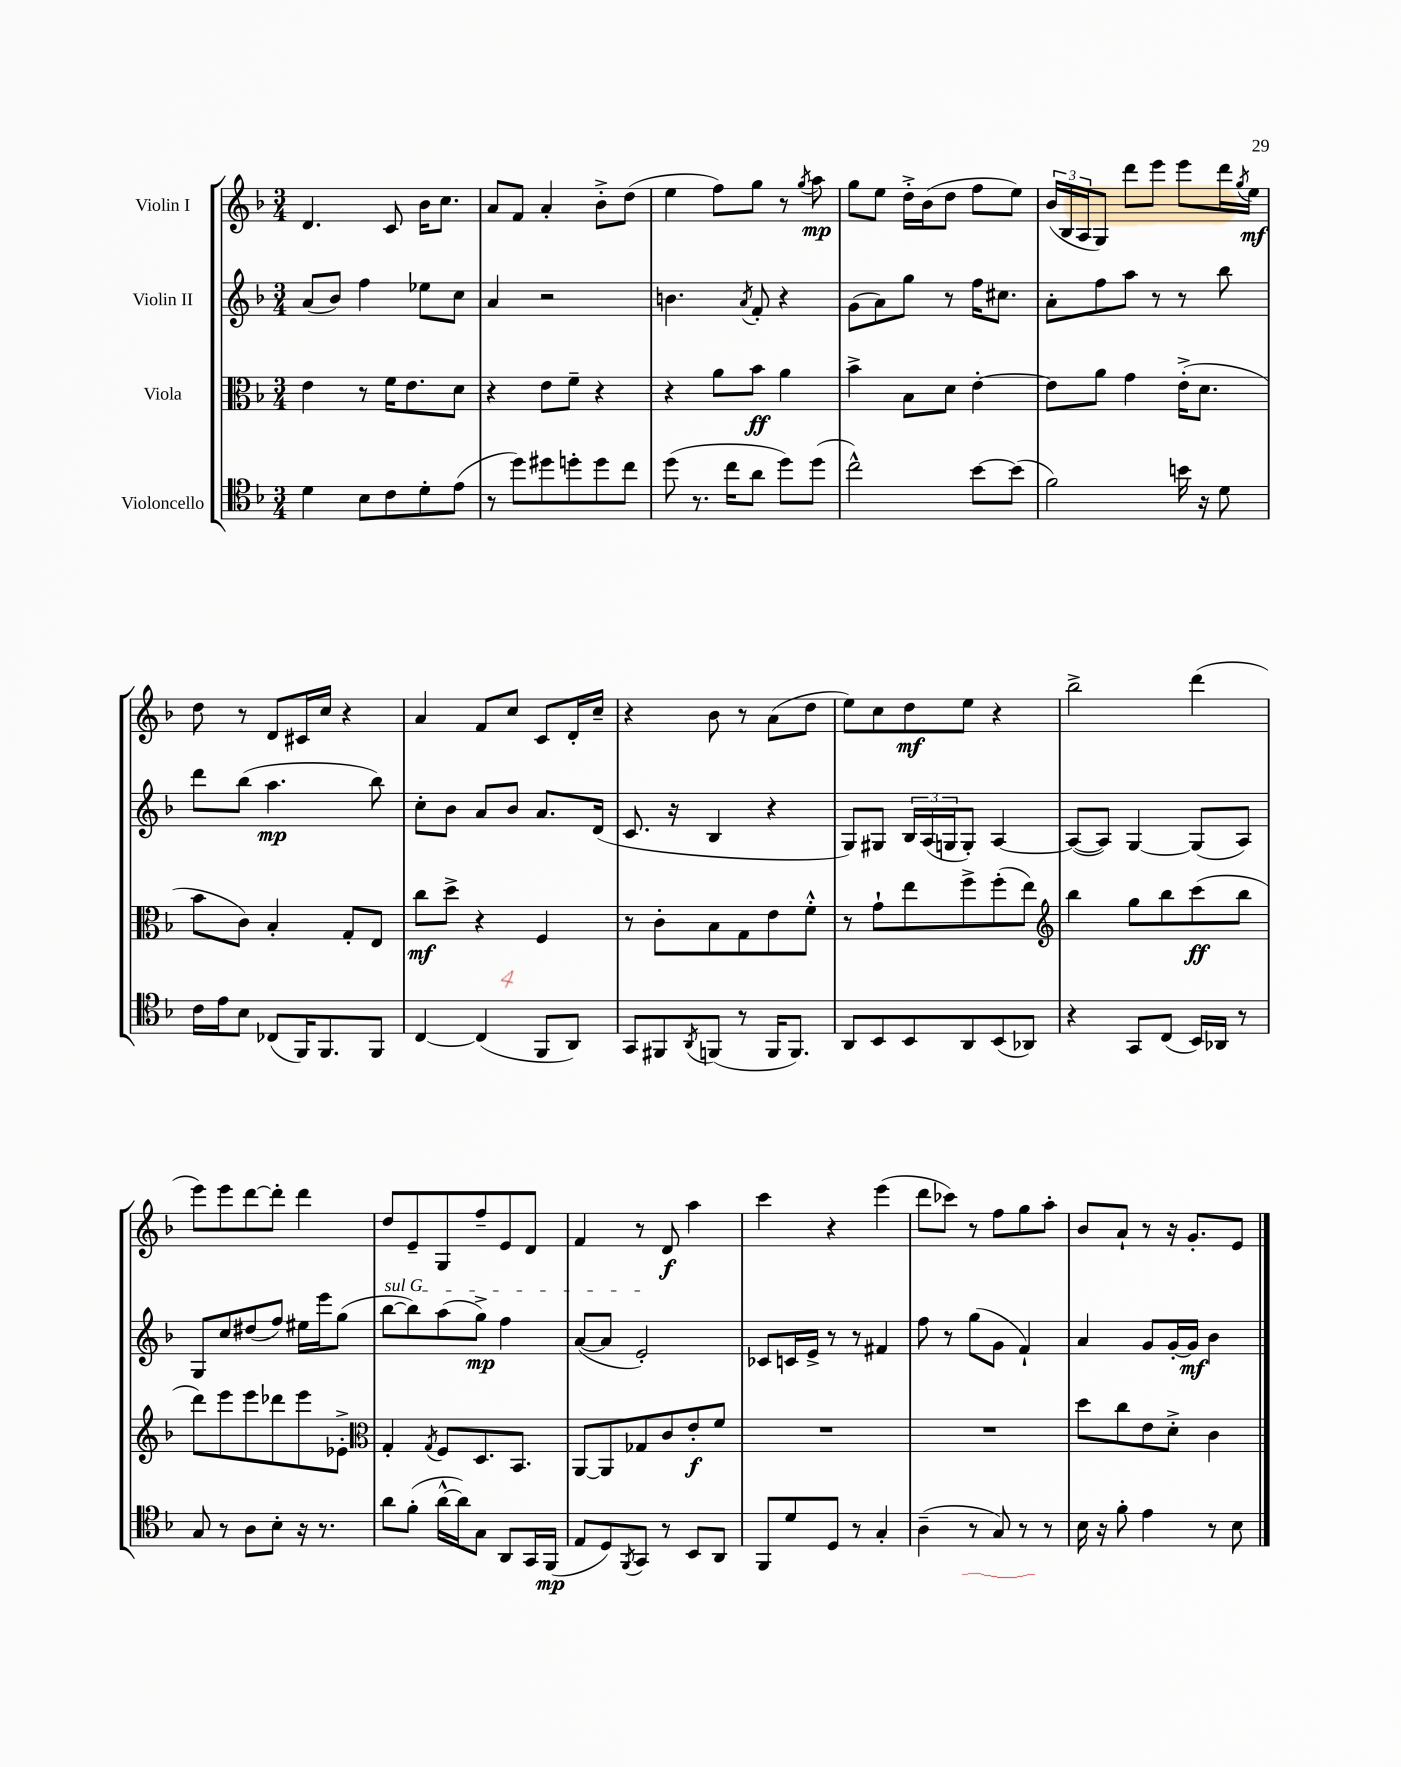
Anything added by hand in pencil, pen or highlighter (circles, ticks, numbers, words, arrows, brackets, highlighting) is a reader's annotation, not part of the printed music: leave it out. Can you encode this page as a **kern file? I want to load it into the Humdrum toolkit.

**kern	**kern	**kern	**kern
*staff4	*staff3	*staff2	*staff1
*clefC4	*clefC3	*clefG2	*clefG2
*k[b-]	*k[b-]	*k[b-]	*k[b-]
*M3/4	*M3/4	*M3/4	*M3/4
4d\	4e\	(8a/L	4.d/
.	.	8b-/J)	.
8B-\L	8r	4ff\	.
8c\	16f\LK	.	8c/
.	8.e\	.	.
8d'\	.	8ee-\L	16b-\LK
.	.	.	8.cc\J
(8e\J	8d\J	8cc\J	.
=	=	=	=
8r	4r	4a/	8a/L
8dd\L)	.	.	8f/J
8dd#\	8e\L	2r	4a'/
8dd'\	8f~\J	.	.
8dd\	4r	.	8b-'^\L
8cc\J	.	.	(8dd\J
=	=	=	=
(8dd\	4r	4.b\	4ee\
8.r	.	.	.
.	8a\L	.	8ff\L)
16cc\LK	.	.	.
.	.	8qa/	.
8a\J	8b-\J	8f'/	8gg\J
8dd\L)	4a\	4r	8r
.	.	.	8qgg/
(8dd\J	.	.	8aa\
=	=	=	=
2cc^^\)	4b-^\	(8g\L	8gg\L
.	.	8a\)	8ee\J
.	8B-\L	8gg\J	16dd'^\LL
.	.	.	(16b-\J
.	8d\J	8r	8dd\J
[8b-\L	[4e'\	16ff\LK	8ff\L
.	.	8.cc#\J	.
(8b-\]J	.	.	8ee\J)
=	=	=	=
2f\)	8e\]L	8a'\L	(24b-/LL
.	.	.	24B-/
.	.	.	24A/J
.	8a\J	8ff\	8G/J)
.	4g\	8aa\J	8ddd\L
.	.	8r	8eee\J
16b\	(16e'^\LK	8r	8eee\L
16r	8.d\J	.	.
8d\	.	8bb-\	16ddd\L
.	.	.	8qgg/
.	.	.	16ee\JJ
=	=	=	=
16c\LL	8b-\L	8ddd\L	8dd\
16e\J	.	.	.
8B-\J	8c\J)	(8bb-\J	8r
(8C-/L	4B-'/	4.aa\	8d/L
16FF/K)	.	.	16c#/L
8.FF/	.	.	16cc/JJ
.	8G'/L	.	4r
8FF/J	8E/J	8bb-\)	.
=	=	=	=
[4C/	8cc\L	8cc'\L	4a/
.	8dd^\J	8b-\J	.
(4C/]	4r	8a/L	8f/L
.	.	8b-/J	8cc/J
8FF/L	4F/	8.a/L	8c/L
8AA/J)	.	.	16d'/L
.	.	(16d/Jk	16cc~/JJ
=	=	=	=
8GG/L	8r	8.c/	4r
8FF#/	8c'\L	.	.
.	.	16r	.
8qAA/	.	.	.
(8FF/J	8B-\	4B-/	8b-\
8r	8G\	.	8r
16FF/LK	8e\	4r	(8a\L
8.FF/J)	.	.	.
.	8f'^^\J	.	8dd\J
=	=	=	=
8AA/L	8r	8G/L)	8ee\L)
8BB-/	8g`\L	8G#/J	8cc\
8BB-/	8ee\	24B-/LL	8dd\
.	.	(24A/	.
.	.	24G/J	.
8AA/	8ff^\	8G'/J)	8ee\J
(8BB-/	(8ff'\	[4A/	4r
8AA-/J)	8ee\J)	.	.
=	=	=	=
*	*clefG2	*	*
4r	4bb-\	(8A/_L	2bb-^\
.	.	8A/]J)	.
8GG/L	8gg\L	[4G/	.
(8C/J	8bb-\	.	.
16BB-/LL)	(8ccc\	(8G/]L	(4ddd\
16AA-/JJ	.	.	.
8r	8bb-\J	8A/J)	.
=	=	=	=
8G/	8ddd\L)	8G/L	8eee\L)
8r	8eee\	8cc/	8eee\
8A\L	8eee\	(8dd#/	[8ddd\
8B-'\J	8ddd-\	8ff/J)	8ddd'\]J
16r	8eee\	16ee#\LL	4ddd\
8.r	.	16eee\J	.
.	8e-'^\J	(8gg\J	.
=	=	=	=
*	*clefC3	*	*
8a\L	4G'/	[8bb-\L	8dd/L
(8f'\J	.	8bb-\])	8e~/
.	8qG/	.	.
[16a^^\LL	8F/L	(8aa\	8G/
16a\]J)	.	.	.
8G\J	8.D/	8gg^\J)	8ff~/
8AA/L	.	4ff\	8e/
.	8.BB-/J	.	.
16GG/L	.	.	8d/J
(16FF/JJ	.	.	.
=	=	=	=
8E/L	[8AA/L	([8a/L	4f/
8D/)	8AA/]	8a/]J	.
8qFF/	.	.	.
8GG/J	8G-/	2e'/)	8r
8r	8c/	.	8d/
8BB-/L	8e'/	.	4aa\
8AA/J	8f/J	.	.
=	=	=	=
8FF/L	2.r	8c-/L	4ccc\
8d/	.	16c/L	.
.	.	16e^/JJ	.
8D/J	.	8r	4r
8r	.	8r	.
4G'/	.	4f#/	(4eee\
=	=	=	=
(4A~\	2.r	8ff\	8ddd\L
.	.	8r	8ccc-\J)
8r	.	(8gg\L	8r
8G/)	.	8g\J	8ff\L
8r	.	4f`/)	8gg\
8r	.	.	8aa'\J
=	=	=	=
16B-\	8dd\L	4a/	8b-/L
16r	.	.	.
8f'\	8cc\	.	8a`/J
4e\	8e\	8g/L	8r
.	8d'^\J	[16g'/L	16r
.	.	16g/]JJ	8.g'/L
8r	4c\	4b-\	.
8B-\	.	.	8e/J
==	==	==	==
*-	*-	*-	*-
